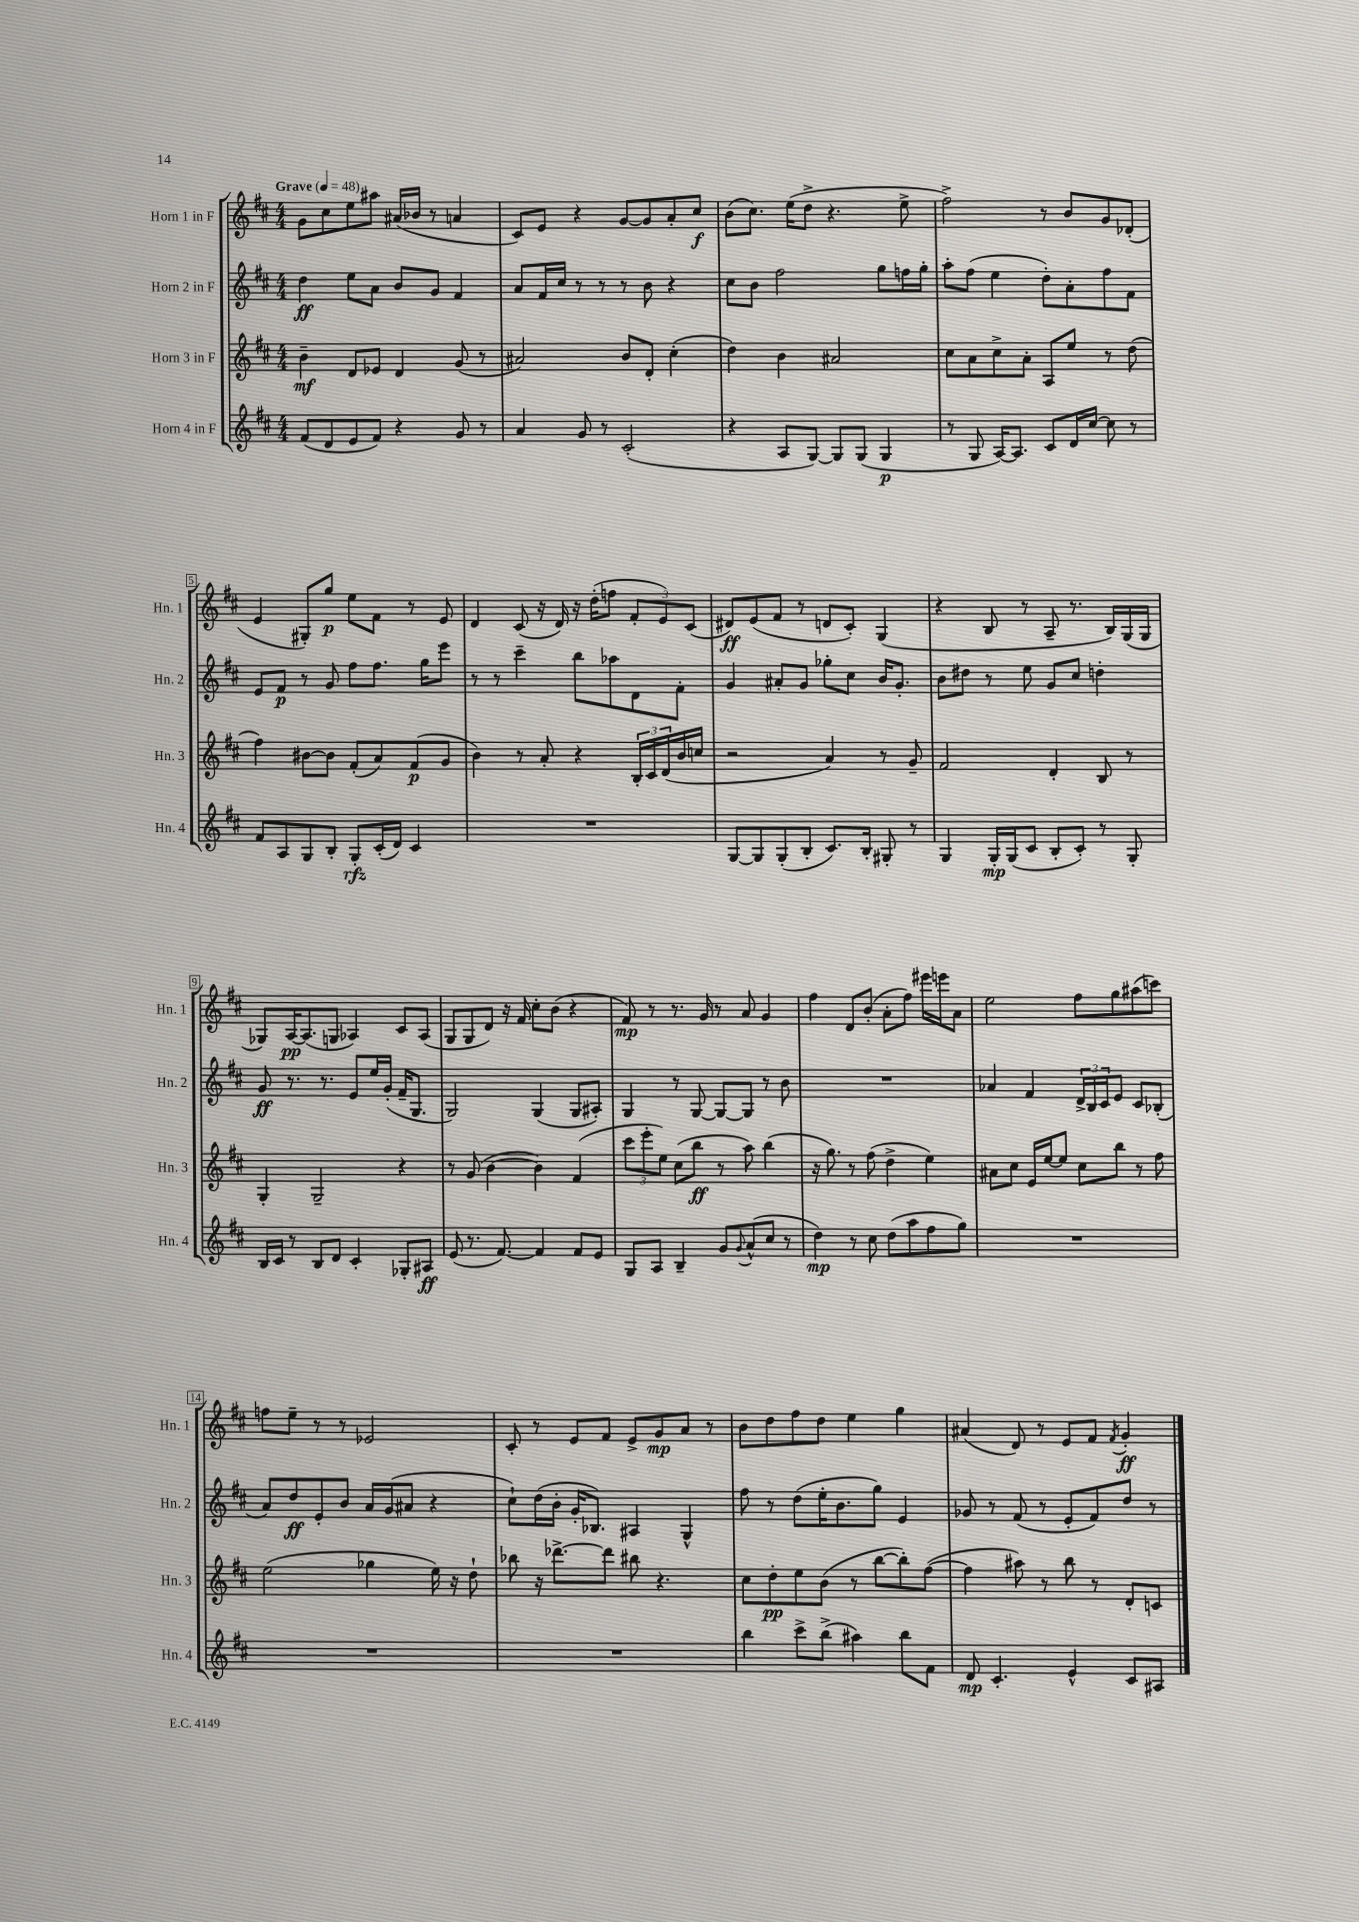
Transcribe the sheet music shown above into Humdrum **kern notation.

**kern	**kern	**kern	**kern
*staff4	*staff3	*staff2	*staff1
*clefG2	*clefG2	*clefG2	*clefG2
*k[f#c#]	*k[f#c#]	*k[f#c#]	*k[f#c#]
*M4/4	*M4/4	*M4/4	*M4/4
*MM48	*MM48	*MM48	*MM48
(8f#	4b~	4dd	8g
8d	.	.	8cc#
8e	8d	8ee	8ee
8f#)	8e-	8a	8aa#
4r	4d	8b	(16a#
.	.	.	16b-
.	.	8g	8r
8g	(8g	4f#	4a
8r	8r	.	.
=	=	=	=
4a	2a#)	8a	8c#)
.	.	16f#	8e
.	.	16cc#	.
8g	.	8r	4r
8r	.	8r	.
(2c#'	8b	8r	[8g
.	8d'	8b	8g]
.	(4cc#'	4r	8a'
.	.	.	8cc#
=	=	=	=
4r	4dd)	8cc#	(8b
.	.	8b	8.cc#)
8A	4b	2ff#	.
.	.	.	(16ee
[8G)	.	.	8dd^
8G]	2a#	.	4.r
(8G	.	.	.
4G	.	8gg	.
.	.	16ff	8ee^
.	.	16gg'	.
=	=	=	=
8r	8cc#	8aa'	2ff#^)
8G	8a	(8ff#	.
[16A)	8cc#^	4ee	.
8.A]	.	.	.
.	8a'	.	.
8c#	8A	8dd')	8r
16d	8ee	8a'	8b
[16cc#	.	.	.
8cc#]	8r	8ff#	8g
8r	(8dd	8f#	(8d-'
=	=	=	=
8f#	4ff#)	8e	4e
8A	.	8f#	.
8G	[8b#	8r	8G#')
8B'	8b#]	8g	8gg
8G'	(8f#'	8ff#	8ee
(16c#'	8a)	8.ff#	8f#
16d)	.	.	.
4c#	(8f#	.	8r
.	.	16gg	.
.	8g	8eee	8e
=	=	=	=
1r	4b)	8r	4d
.	.	8r	.
.	8r	4ccc#~	(8c#
.	8a'	.	16r
.	.	.	16d)
.	4r	8bb	16r
.	.	.	(16dd'
.	.	8aa-	8ff
.	24B'	8d	12f#'
.	24c#	.	.
.	(24d	.	12e)
.	16b	8f#'	.
.	.	.	(12c#
.	16cc	.	.
=	=	=	=
[8G	2r	4g	8d#)
8G]	.	.	(8e
(8G'	.	8a#'	8f#
8B'	.	8g	8r
8.c#)	4a)	8gg-'	8d
.	.	8cc#	8c#')
16B'	.	.	.
8G#'	8r	16b	(4G
.	.	8.g'	.
8r	8g~	.	.
=	=	=	=
4G	2f#	8b	4r
.	.	8dd#	.
16G'	.	8r	8B
(16G	.	.	.
8c#	.	8ee	8r
8B'	4d'	8g	8A~
8c#')	.	8cc#	8.r
8r	8B	4dd'	.
.	.	.	16B)
8G'	8r	.	(16G
.	.	.	16G
=	=	=	=
16B	4G'	8g	8G-)
16c#	.	.	.
8r	.	8.r	[16A
.	.	.	(8.A]
8B	2G~	.	.
.	.	8.r	.
8d	.	.	8G
4c#'	.	8e	4A-)
.	.	16ee	.
.	.	(16g'	.
8G-'	4r	16f#~	8c#
.	.	8.G	.
8A#	.	.	(8A-
=	=	=	=
(8e	8r	2G)	8G
8.r	(8g	.	8G
.	[4b	.	8d)
[8.f#)	.	.	.
.	.	.	16r
.	.	.	16f#
4f#]	4b])	(4G	8cc#'
.	.	.	(8b
8f#	(4f#	8G	4r
8e	.	8A#')	.
=	=	=	=
8G	12ccc#	4G	8f#)
.	12eee'	.	.
8A	.	.	8r
.	12ee)	.	.
4B~	(8cc#	8r	8.r
.	8bb	[8G	.
.	.	.	16g
8g	8r	8G_	8r
8qqg	.	.	.
(8a^^	8aa)	8G]	8a
8cc#	(4bb	8r	4g
8r	.	8b	.
=	=	=	=
4dd)	16r	1r	4ff#
.	8.gg)	.	.
8r	8r	.	8d
8cc#	(8ff#	.	(8b'
(8dd	4dd^	.	8a'
8aa	.	.	8ff#)
8ff#	4ee)	.	16eee#
.	.	.	16eee
8gg)	.	.	8a
=	=	=	=
1r	8a#	4a-	2ee
.	8cc#	.	.
.	16e	4f#	.
.	[16ee	.	.
.	8ee]	.	.
.	8cc#	24d^	8ff#
.	.	24B	.
.	.	24c#	.
.	8bb	8e	8gg
.	8r	8c#	(8aa#
.	8ff#	(8B-'	8ccc)
=	=	=	=
1r	(2ee	8a)	8ff
.	.	8dd	8ee~
.	.	8e'	8r
.	.	8b	8r
.	4gg-	16a	2e-
.	.	(16g	.
.	.	8a#	.
.	16ee)	4r	.
.	16r	.	.
.	8dd`	.	.
=	=	=	=
1r	8bb-	8cc#`)	8c#'
.	16r	(16dd	8r
.	[8.ddd-^	16b'	.
.	.	16g'	8e
.	.	8.B-)	.
.	8ddd-]	.	8f#
.	8bb#	4A#	8e^
.	4.r	.	8g
.	.	4G^^	8a
.	.	.	8r
=	=	=	=
4bb	8cc#	8ff#	8b
.	8dd'	8r	8dd
8ccc#^	8ee	(8dd	8ff#
(8bb^	(8b	16ee'	8dd
.	.	8.b	.
4aa#)	8r	.	4ee
.	[8bb	8gg)	.
8bb	8bb'])	4e	4gg
8f#	([8ff#	.	.
=	=	=	=
8d	4ff#]	8g-	(4a#
4.c#'	.	8r	.
.	8aa#)	(8f#	8d)
.	8r	8r	8r
4e^^	8bb	8e'	8e
.	8r	8f#)	8f#
.	.	.	8qf#
8c#	8d'	8dd	4g'
8A#	8c	8r	.
==	==	==	==
*-	*-	*-	*-
